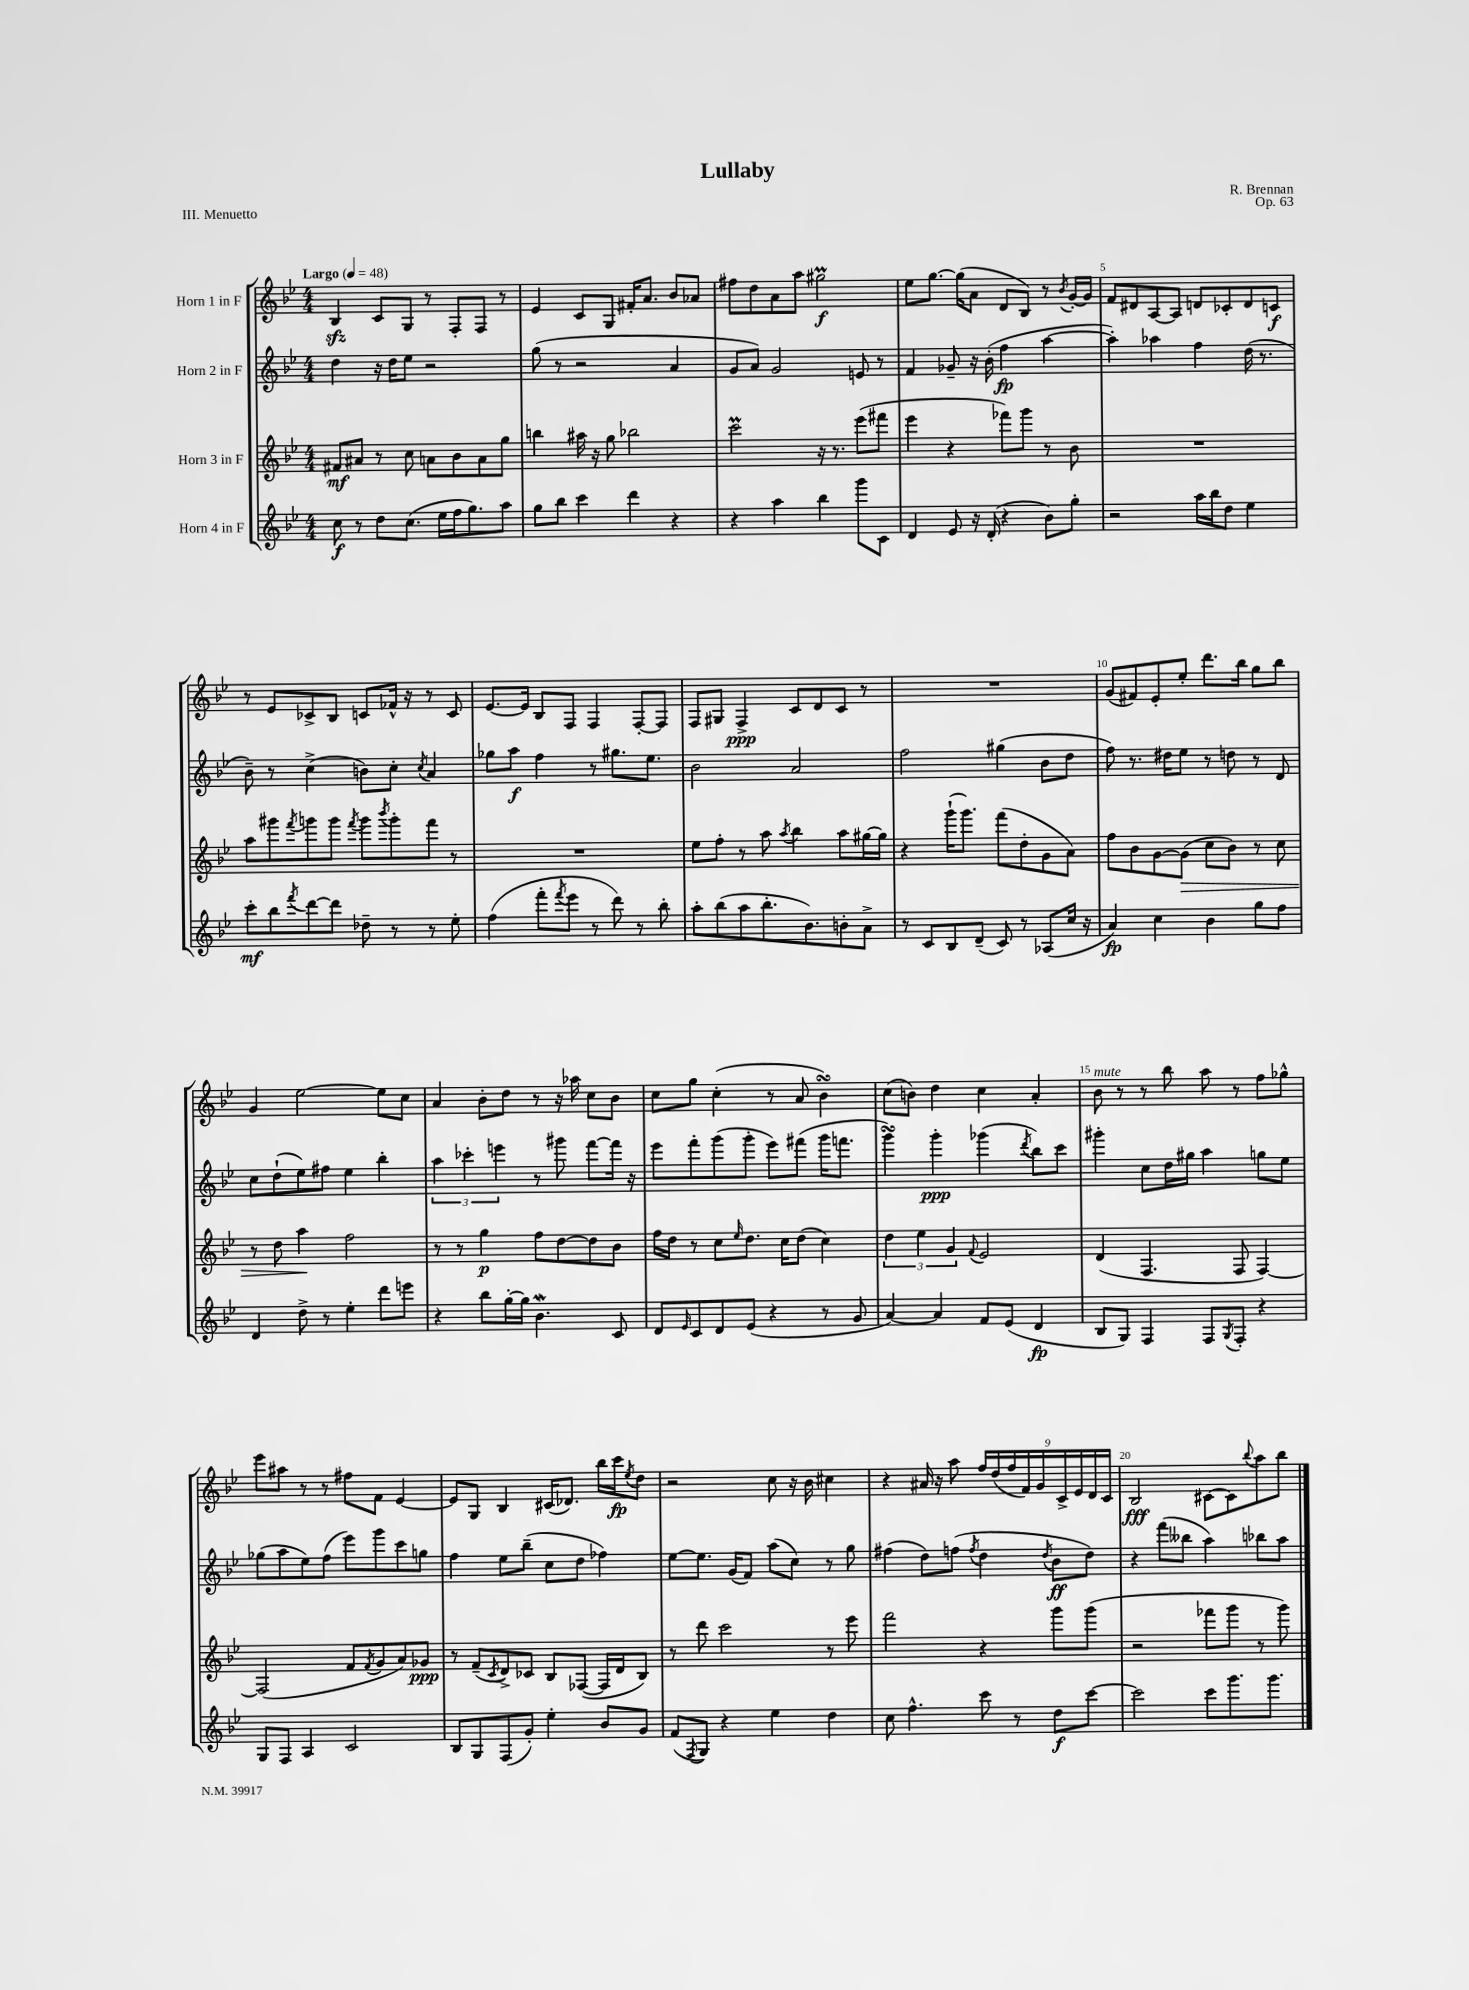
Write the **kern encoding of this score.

**kern	**dynam	**kern	**dynam	**kern	**dynam	**kern	**dynam
*part4	*part4	*part3	*part3	*part2	*part2	*part1	*part1
*staff4	*staff4	*staff3	*staff3	*staff2	*staff2	*staff1	*staff1
*I"Horn 4 in F	*	*I"Horn 3 in F	*	*I"Horn 2 in F	*	*I"Horn 1 in F	*
*clefG2	*	*clefG2	*	*clefG2	*	*clefG2	*
*k[b-e-]	*	*k[b-e-]	*	*k[b-e-]	*	*k[b-e-]	*
*M4/4	*	*M4/4	*	*M4/4	*	*M4/4	*
*MM48	*	*MM48	*	*MM48	*	*MM48	*
=1	=1	=1	=1	=1	=1	=1	=1
!	!	!	!	!	!	!LO:TX:a:B:t=Largo	!
8cc\	f	8f#X/L	mf	4dd\	.	4B-zz/	.
8r	.	8a#X/J	.	.	.	.	.
8dd\L	.	8r	.	16r	.	8c/L	.
.	.	.	.	16dd\KL	.	.	.
(8.cc\J	.	8cc\	.	8ee-\J	.	8G/J	.
.	.	8an\L	.	2r	.	8r	.
16ee-\LL	.	.	.	.	.	.	.
16ff\J	.	8b-\	.	.	.	8F'/L	.
8.gg\)	.	.	.	.	.	.	.
.	.	8a\	.	.	.	8F/J	.
8aa\J	.	8gg\J	.	.	.	8r	.
=2	=2	=2	=2	=2	=2	=2	=2
8gg\L	.	4bbn\	.	(8gg\	.	4e-/	.
8bb-\J	.	.	.	8r	.	.	.
4ccc\	.	16aa#X\	.	2r	.	8c/L	.
.	.	16r	.	.	.	.	.
.	.	8gg\	.	.	.	8G/J	.
4ddd\	.	2bb-X\	.	.	.	16f#X'/KL	.
.	.	.	.	.	.	8.a/J	.
4r	.	.	.	4a/	.	8b-/L	.
.	.	.	.	.	.	8a-X/J	.
=3	=3	=3	=3	=3	=3	=3	=3
4r	.	2cccM\	.	8g/L	.	8ff#X\L	.
.	.	.	.	8a/J)	.	8dd\	.
4aa\	.	.	.	2g/	.	8a\	.
.	.	.	.	.	.	8aa\J	.
4bb-\	.	16r	.	.	.	2gg#Xm\	f
.	.	8.r	.	.	.	.	.
8ggg\L	.	(8eee-\L	.	8en/	.	.	.
8c\J	.	8fff#X\J	.	8r	.	.	.
=4	=4	=4	=4	=4	=4	=4	=4
4d/	.	4eee-\	.	4f/	.	8ee-\L	.
.	.	.	.	.	.	[8.gg\J	.
8e-/	.	4r	.	8g-X~/	.	.	.
.	.	.	.	.	.	(16gg\KL]	.
16r	.	.	.	16r	.	8a\J	.
(16d'/	.	.	.	(16b-'\	.	.	.
4r	.	8fff-X\L)	.	4ff\	fp	8d/L	.
.	.	8ggg\J	.	.	.	8B-/J)	.
8b-\L)	.	8r	.	[4aa\	.	8r	.
.	.	.	.	.	.	8qb-/	.
8gg'\J	.	8b-\	.	.	.	[16g'/LL	.
.	.	.	.	.	.	16g/JJ]	.
=5	=5	=5	=5	=5	=5	=5	=5
2r	.	1r	.	4aa'\])	.	8f/L	.
.	.	.	.	.	.	8d#X/	.
.	.	.	.	4aa-X\	.	[8A/	.
.	.	.	.	.	.	8A/J]	.
16aa\LL	.	.	.	4ff\	.	8dn/L	.
16bb-\J	.	.	.	.	.	.	.
8dd\J	.	.	.	.	.	8c-X'/	.
4ee-\	.	.	.	(16dd\	.	8d/	.
.	.	.	.	8.r	.	.	.
.	.	.	.	.	.	8cn/J	f
!!LO:LB:g=z
=6	=6	=6	=6	=6	=6	=6	=6
8ccc'\L	mf	8aa\L	.	8b-~\)	.	8r	.
8bb-\	.	8ggg#X\	.	8r	.	8e-/L	.
8qfff/	.	8qfff/	.	.	.	.	.
[8ddd\	.	8gggn\	.	(4cc^\	.	8c-X^/	.
8ddd\J]	.	8ggg\J	.	.	.	8B-/J	.
.	.	8qfff/	.	.	.	.	.
8dd-X~\	.	8ggg\L	.	8bn\L)	.	8cn/L	.
.	.	8qbbb-/	.	.	.	.	.
8r	.	8ggg'\	.	8cc'\J	.	16f-X^^/Jk	.
.	.	.	.	.	.	16r	.
.	.	.	.	8qcc/	.	.	.
8r	.	8fff\J	.	4a/	.	8r	.
8ee-'\	.	8r	.	.	.	8c/	.
=7	=7	=7	=7	=7	=7	=7	=7
(4ff\	.	1r	.	8gg-X\L	.	[8.e-/L	.
.	.	.	.	8aa\J	f	.	.
.	.	.	.	.	.	16e-/Jk]	.
8fff'\L	.	.	.	4ff\	.	8B-/L	.
8qfff/	.	.	.	.	.	.	.
8eee-\J	.	.	.	.	.	8F/J	.
8r	.	.	.	8r	.	4F/	.
8ddd\)	.	.	.	8.gg#X\L	.	.	.
8r	.	.	.	.	.	[8F'/L	.
.	.	.	.	8.ee-\J	.	.	.
8bb-'\	.	.	.	.	.	8F/J]	.
=8	=8	=8	=8	=8	=8	=8	=8
8aa'\L	.	8ee-\L	.	2b-\	.	8F/L	.
(8bb-\	.	8ff'\J	.	.	.	8G#X/J	.
8aa\	.	8r	.	.	.	4F^/	ppp
8.bb-'\	.	8aa\	.	.	.	.	.
.	.	8qaa/	.	.	.	.	.
.	.	4bb-\	.	2a/	.	8c/L	.
8.b-\)	.	.	.	.	.	.	.
.	.	.	.	.	.	8d/	.
8bn'\	.	8aa\L	.	.	.	8c/J	.
8a^\J	.	[16gg#X\L	.	.	.	8r	.
.	.	16gg#\JJ]	.	.	.	.	.
=9	=9	=9	=9	=9	=9	=9	=9
8r	.	4r	.	2ff\	.	1r	.
8c/L	.	.	.	.	.	.	.
8B-/	.	(16ggg`\KL	.	.	.	.	.
.	.	8.ggg\J)	.	.	.	.	.
(8d~/J	.	.	.	.	.	.	.
8c/)	.	(8fff\L	.	(4gg#X\	.	.	.
8r	.	8dd'\	.	.	.	.	.
(8A-X/L	.	8g\	.	8b-\L	.	.	.
16cc/Jk	.	8a\J)	.	8dd\J	.	.	.
16r	.	.	.	.	.	.	.
=10	=10	=10	=10	=10	=10	=10	=10
4a/)	fp	8ff\L	.	8ff\)	.	(8g/L	.
.	.	8b-\	.	8.r	.	8f#X/)	.
4cc\	.	[8g\	.	.	.	8e-'/	.
.	.	.	.	16dd#X\KL	.	.	.
!	!	!	!LO:HP:b	!	!	!	!
.	.	(8g\J]	>	8ee-\J	.	8ee-'/J	.
4b-\	.	8cc\L	.	8r	.	8.ddd\L	.
.	.	8b-\J)	.	8ddn\	.	.	.
.	.	.	.	.	.	16bb-\Jk	.
8gg\L	.	8r	.	8r	.	8gg\L	.
8ff\J	.	8cc\	.	8d/	.	8bb-\J	.
!!LO:LB:g=z
=11	=11	=11	=11	=11	=11	=11	=11
4d/	.	8r	.	8cc\L	.	4g/	.
.	.	8dd\	.	(8dd`\	.	.	.
8dd^\	.	4aa\	.	8ee-\)	.	[2ee-\	.
8r	.	.	.	8ff#X\J	.	.	.
4ee-'\	.	2ff\	]	4ee-\	.	.	.
8ddd\L	.	.	.	4bb-'\	.	8ee-\L]	.
8eeen\J	.	.	.	.	.	8cc\J	.
=12	=12	=12	=12	=12	=12	=12	=12
4r	.	8r	.	6aa\	.	4a/	.
.	.	8r	.	.	.	.	.
.	.	.	.	6ccc-X'\	.	.	.
8bb-\L	.	4gg\	p	.	.	8b-'\L	.
.	.	.	.	6eeen\	.	.	.
[16gg'\L	.	.	.	.	.	8dd\J	.
16gg\JJ]	.	.	.	.	.	.	.
4.b-w\	.	8ff\L	.	8r	.	8r	.
.	.	[8dd\	.	8ggg#X\	.	16r	.
.	.	.	.	.	.	16aa-X\	.
.	.	8dd\]	.	[8fff\L	.	8cc\L	.
8c/	.	8b-\J	.	16fff\Jk]	.	8b-\J	.
.	.	.	.	16r	.	.	.
=13	=13	=13	=13	=13	=13	=13	=13
8d/L	.	16ff\LL	.	8eee-\L	.	8cc\L	.
.	.	16dd\JJ	.	.	.	.	.
16qqe-/	.	.	.	.	.	.	.
8c/	.	8r	.	8fff'\	.	8gg\J	.
8d/	.	8cc\L	.	(8ggg\	.	(4cc'\	.
.	.	16qqee-/	.	.	.	.	.
(8e-/J	.	8.dd\J	.	8ggg'\J	.	.	.
4r	.	.	.	8eee-\L)	.	8r	.
.	.	16cc\KL	.	.	.	.	.
.	.	(8dd\J	.	(8fff#X\J	.	8a/	.
8r	.	4cc\)	.	16ggg\KL	.	4b-sSSs\)	.
.	.	.	.	8.fffn\J	.	.	.
8g/	.	.	.	.	.	.	.
=14	=14	=14	=14	=14	=14	=14	=14
[4a/)	.	6dd\	.	4gggsSSS\)	.	(8cc\L	.
.	.	.	.	.	.	8bn\J)	.
.	.	6ee-\	.	.	.	.	.
4a/]	.	.	.	4ggg'\	ppp	4dd\	.
.	.	6g/	.	.	.	.	.
.	.	8qqf/	.	.	.	.	.
8f/L	.	2e-/	.	(4ggg-X\	.	4cc\	.
(8e-/J	.	.	.	.	.	.	.
.	.	.	.	8qddd/	.	.	.
4d/	fp	.	.	8bb-\L)	.	4a'/	.
.	.	.	.	8ccc\J	.	.	.
=15	=15	=15	=15	=15	=15	=15	=15
!	!	!	!	!	!	!LO:TX:a:i:t=mute	!
8B-/L	.	(4d/	.	4ggg#X'\	.	8b-\	.
8G/J)	.	.	.	.	.	8r	.
4F/	.	4.F/	.	8cc\L	.	8r	.
.	.	.	.	16dd\L	.	8bb-\	.
.	.	.	.	16gg#X\JJ	.	.	.
8F/L	.	.	.	4aa\	.	8aa\	.
8qG/	.	.	.	.	.	.	.
8F'/J	.	8F/	.	.	.	8r	.
4r	.	[4F/)	.	8ggn\L	.	8ff\L	.
.	.	.	.	8ee-\J	.	8gg-X^^\J	.
!!LO:LB:g=z
=16	=16	=16	=16	=16	=16	=16	=16
8G/L	.	(2F/]	.	(8gg-X\L	.	8eee-\L	.
8F/J	.	.	.	8aa\	.	8aa#X\J	.
4A/	.	.	.	8ee-\)	.	8r	.
.	.	.	.	(8ff\J	.	8r	.
2c/	.	8f/L	.	8eee-\L)	.	8ff#X\L	.
.	.	8qf/	.	.	.	.	.
.	.	8g/	.	8ggg\	.	8f\J	.
.	.	8a/)	.	8ccc\	.	[4e-/	.
.	.	8g-X/J	ppp	8ggn\J	.	.	.
=17	=17	=17	=17	=17	=17	=17	=17
8B-/L	.	8r	.	4ff\	.	8e-/L]	.
8G/	.	(8f~/L	.	.	.	8G/J	.
.	.	8qc/	.	.	.	.	.
(8F/	.	8d^/)	.	8ee-\L	.	4B-/	.
8g'/J)	.	8c-X/J	.	(8bb-~\J	.	.	.
4ee-'\	.	8B-/L	.	8cc\L	.	(16c#X/KL	.
.	.	.	.	.	.	8.d-X/J)	.
.	.	([8F-X/J	.	8dd\J	.	.	.
8b-/L	.	16F-/LL]	.	4ff-X\)	.	16bb-\LL	.
.	.	16d/J	.	.	.	16ccc\J	fp
.	.	.	.	.	.	8qee-/	.
8g/J	.	8B-/J)	.	.	.	8dd\J	.
=18	=18	=18	=18	=18	=18	=18	=18
(8f/L	.	8r	.	[8ee-\L	.	2r	.
8qF/	.	.	.	.	.	.	.
8G/J)	.	8ddd\	.	8.ee-\J]	.	.	.
4r	.	2ccc\	.	.	.	.	.
.	.	.	.	(16g/KL	.	.	.
.	.	.	.	8f/J)	.	.	.
4ee-\	.	.	.	(8aa\L	.	8cc\	.
.	.	.	.	8cc\J)	.	16r	.
.	.	.	.	.	.	16b-\	.
4dd\	.	8r	.	8r	.	4cc#X\	.
.	.	8eee-\	.	8gg\	.	.	.
=19	=19	=19	=19	=19	=19	=19	=19
8cc\	.	2fff\	.	(4ff#X\	.	4r	.
4.ff^^\	.	.	.	.	.	.	.
.	.	.	.	8dd\L)	.	16a#X/	.
.	.	.	.	.	.	16r	.
.	.	.	.	(8ffn\J	.	8aa\	.
.	.	.	.	8qff/	.	.	.
8ccc\	.	4r	.	4dd\	.	18ff/LL	.
.	.	.	.	.	.	(18dd/	.
.	.	.	.	.	.	18ff/	.
8r	.	.	.	.	.	.	.
.	.	.	.	.	.	18f/)	.
.	.	.	.	.	.	18g/	.
.	.	.	.	8qdd/	.	.	.
8dd\L	f	8ggg\L	.	8b-\L	ff	.	.
.	.	.	.	.	.	18c^/	.
.	.	.	.	.	.	18e-/	.
[8ccc\J	.	(8ggg\J	.	8dd\J)	.	.	.
.	.	.	.	.	.	18d/	.
.	.	.	.	.	.	18c/JJ	.
=20	=20	=20	=20	=20	=20	=20	=20
2ccc\]	.	2r	.	4r	.	2B-/	fff
.	.	.	.	(8fff\L	.	.	.
.	.	.	.	8bb--X\J	.	.	.
8ccc\L	.	8fff-X\L	.	4aa\)	.	[8c#X\L	.
8.ggg\	.	8ggg\J	.	.	.	8c#\]	.
.	.	.	.	.	.	8qqbb-/	.
.	.	8r	.	8bb-X\L	.	8aa\	.
8.ggg\J	.	.	.	.	.	.	.
.	.	8ggg\)	.	8aa\J	.	8bb-\J	.
==	==	==	==	==	==	==	==
*-	*-	*-	*-	*-	*-	*-	*-
